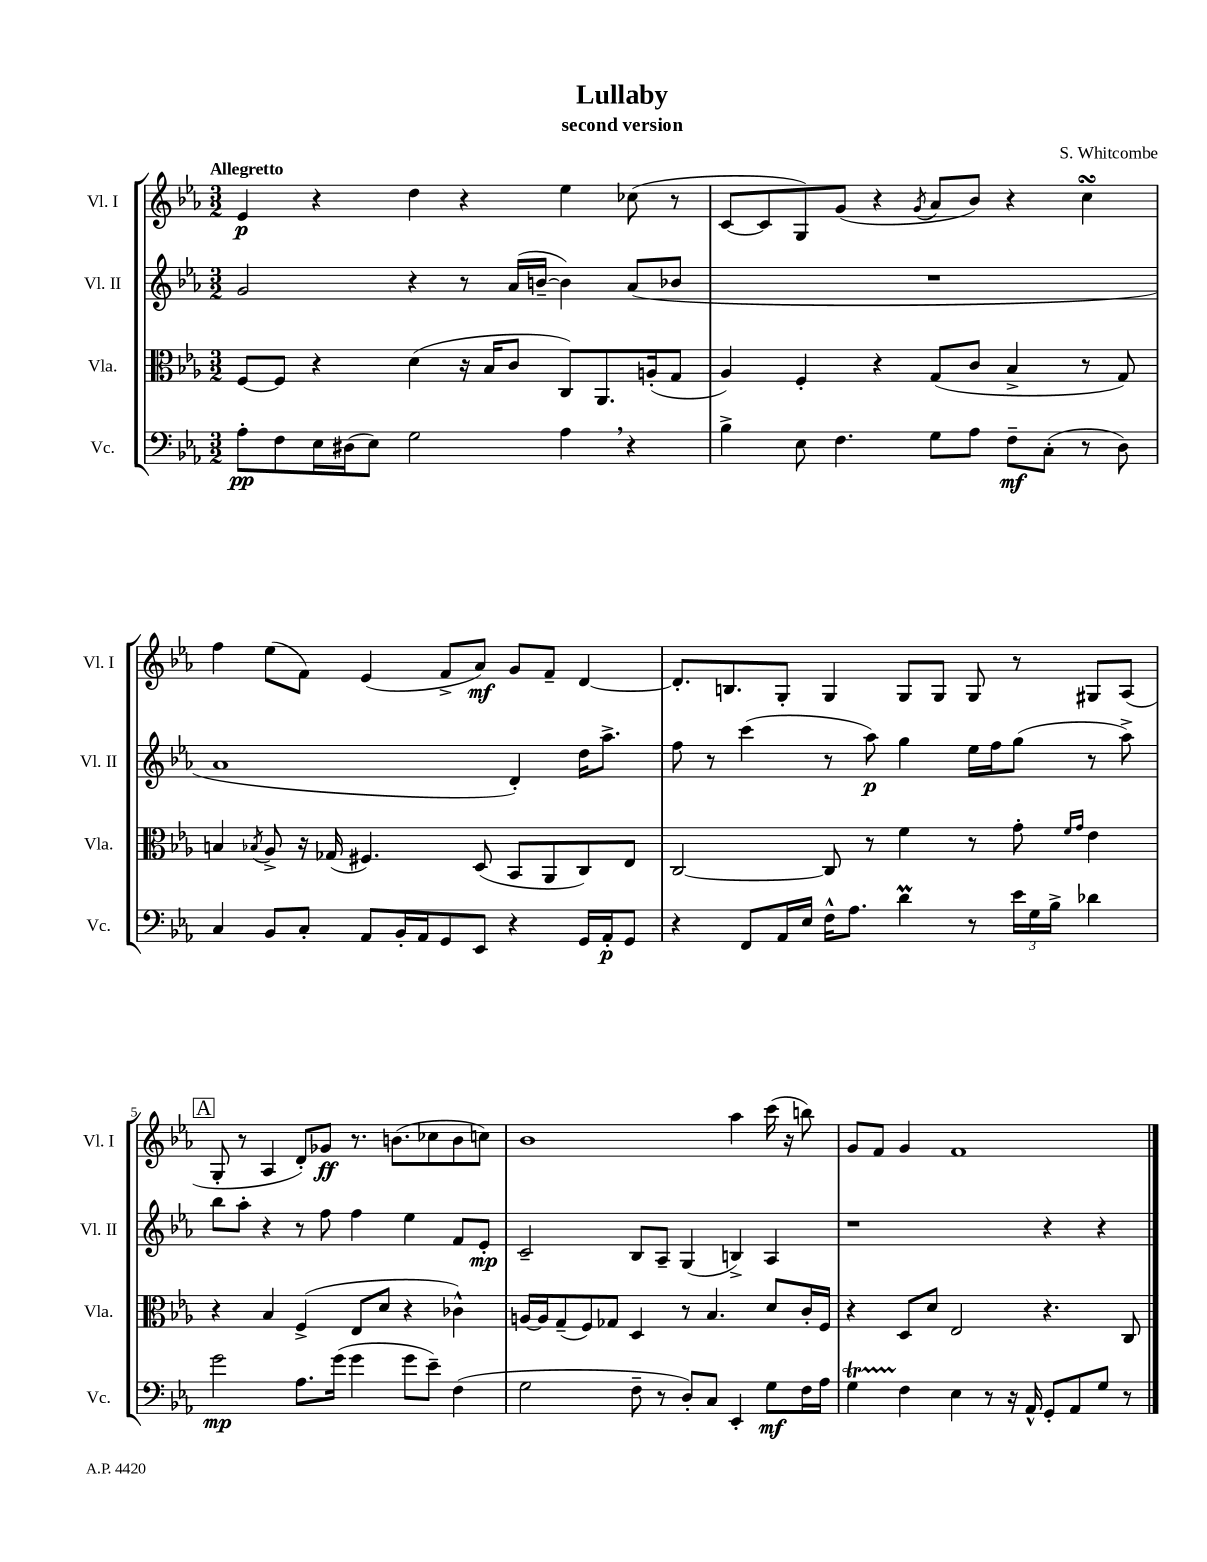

**kern	**kern	**kern	**kern
*staff4	*staff3	*staff2	*staff1
*clefF4	*clefC3	*clefG2	*clefG2
*k[b-e-a-]	*k[b-e-a-]	*k[b-e-a-]	*k[b-e-a-]
*M3/2	*M3/2	*M3/2	*M3/2
8A-'	[8F	2g	4e-
8F	8F]	.	.
16E-	4r	.	4r
(16D#	.	.	.
8E-)	.	.	.
2G	(4d	4r	4dd
.	16r	8r	4r
.	16B-	.	.
.	8c	(16a-	.
.	.	[16b~	.
4A-	8C)	4b])	4ee-
.	8.AA-	.	.
4r	.	(8a-	(8cc-
.	(16A'	.	.
.	8G	8b-	8r
=	=	=	=
4B-^	4A-)	1.r	[8c
.	.	.	8c]
8E-	4F'	.	8G)
4.F	.	.	(8g
.	4r	.	4r
.	.	.	8qg
8G	(8G	.	8a-
8A-	8c	.	8b-)
8F~	4B-^	.	4r
(8C'	.	.	.
8r	8r	.	4cc
8D)	8G)	.	.
=	=	=	=
4C	4B	1a-	4ff
.	8qB-	.	.
8BB-	8A-^	.	(8ee-
8C'	16r	.	8f)
.	(16G-	.	.
8AA-	4.F#)	.	(4e-
16BB-'	.	.	.
16AA-	.	.	.
8GG	.	.	8f^
8EE-	(8D	.	8a-)
4r	8BB-	4d')	8g
.	8AA-	.	8f~
16GG	8C)	16dd	[4d
16AA-'	.	8.aa-^	.
8GG	8E-	.	.
=	=	=	=
4r	[2C	8ff	8.d']
.	.	8r	.
.	.	.	8.B
8FF	.	(4ccc	.
16AA-	.	.	8G'
16E-	.	.	.
16F^^	8C]	8r	4G
8.A-	.	.	.
.	8r	8aa-)	.
4d	4f	4gg	8G
.	.	.	8G
8r	8r	16ee-	8G
.	.	16ff	.
24e-	8g'	(8gg	8r
24G	.	.	.
24B-^	.	.	.
.	16qqf	.	.
.	16qqg	.	.
4d-	4e-	8r	8G#
.	.	8aa-^)	(8A-
=	=	=	=
2g	4r	8bb-	8G'
.	.	8aa-'	8r
.	4B-	4r	4A-
8.A-	(4F^	8r	8d')
.	.	8ff	8g-
(16g	.	.	.
4g	8E-	4ff	8.r
.	8d	.	.
.	.	.	(8.b
8g	4r	4ee-	.
8e-~)	.	.	8cc-
(4F	4c-^^)	8f	8b
.	.	8e-'	8cc)
=	=	=	=
2G	[16A	2c~	1b-
.	16A]	.	.
.	(8G~	.	.
.	8F)	.	.
.	8G-	.	.
8F~	4D	8B-	.
8r	.	8A-~	.
8D')	8r	(4G	.
8C	4.B-	.	.
4EE-'	.	4B^)	4aa-
8G	8d	4A-	(16ccc
.	.	.	16r
16F	16c'	.	8bb)
16A-	16F	.	.
=	=	=	=
4G	4r	1r	8g
.	.	.	8f
4F	8D	.	4g
.	8d	.	.
4E-	2E-	.	1f
8r	.	.	.
16r	.	.	.
16AA-^^	.	.	.
8GG'	4.r	4r	.
8AA-	.	.	.
8G	.	4r	.
8r	8C	.	.
==	==	==	==
*-	*-	*-	*-
